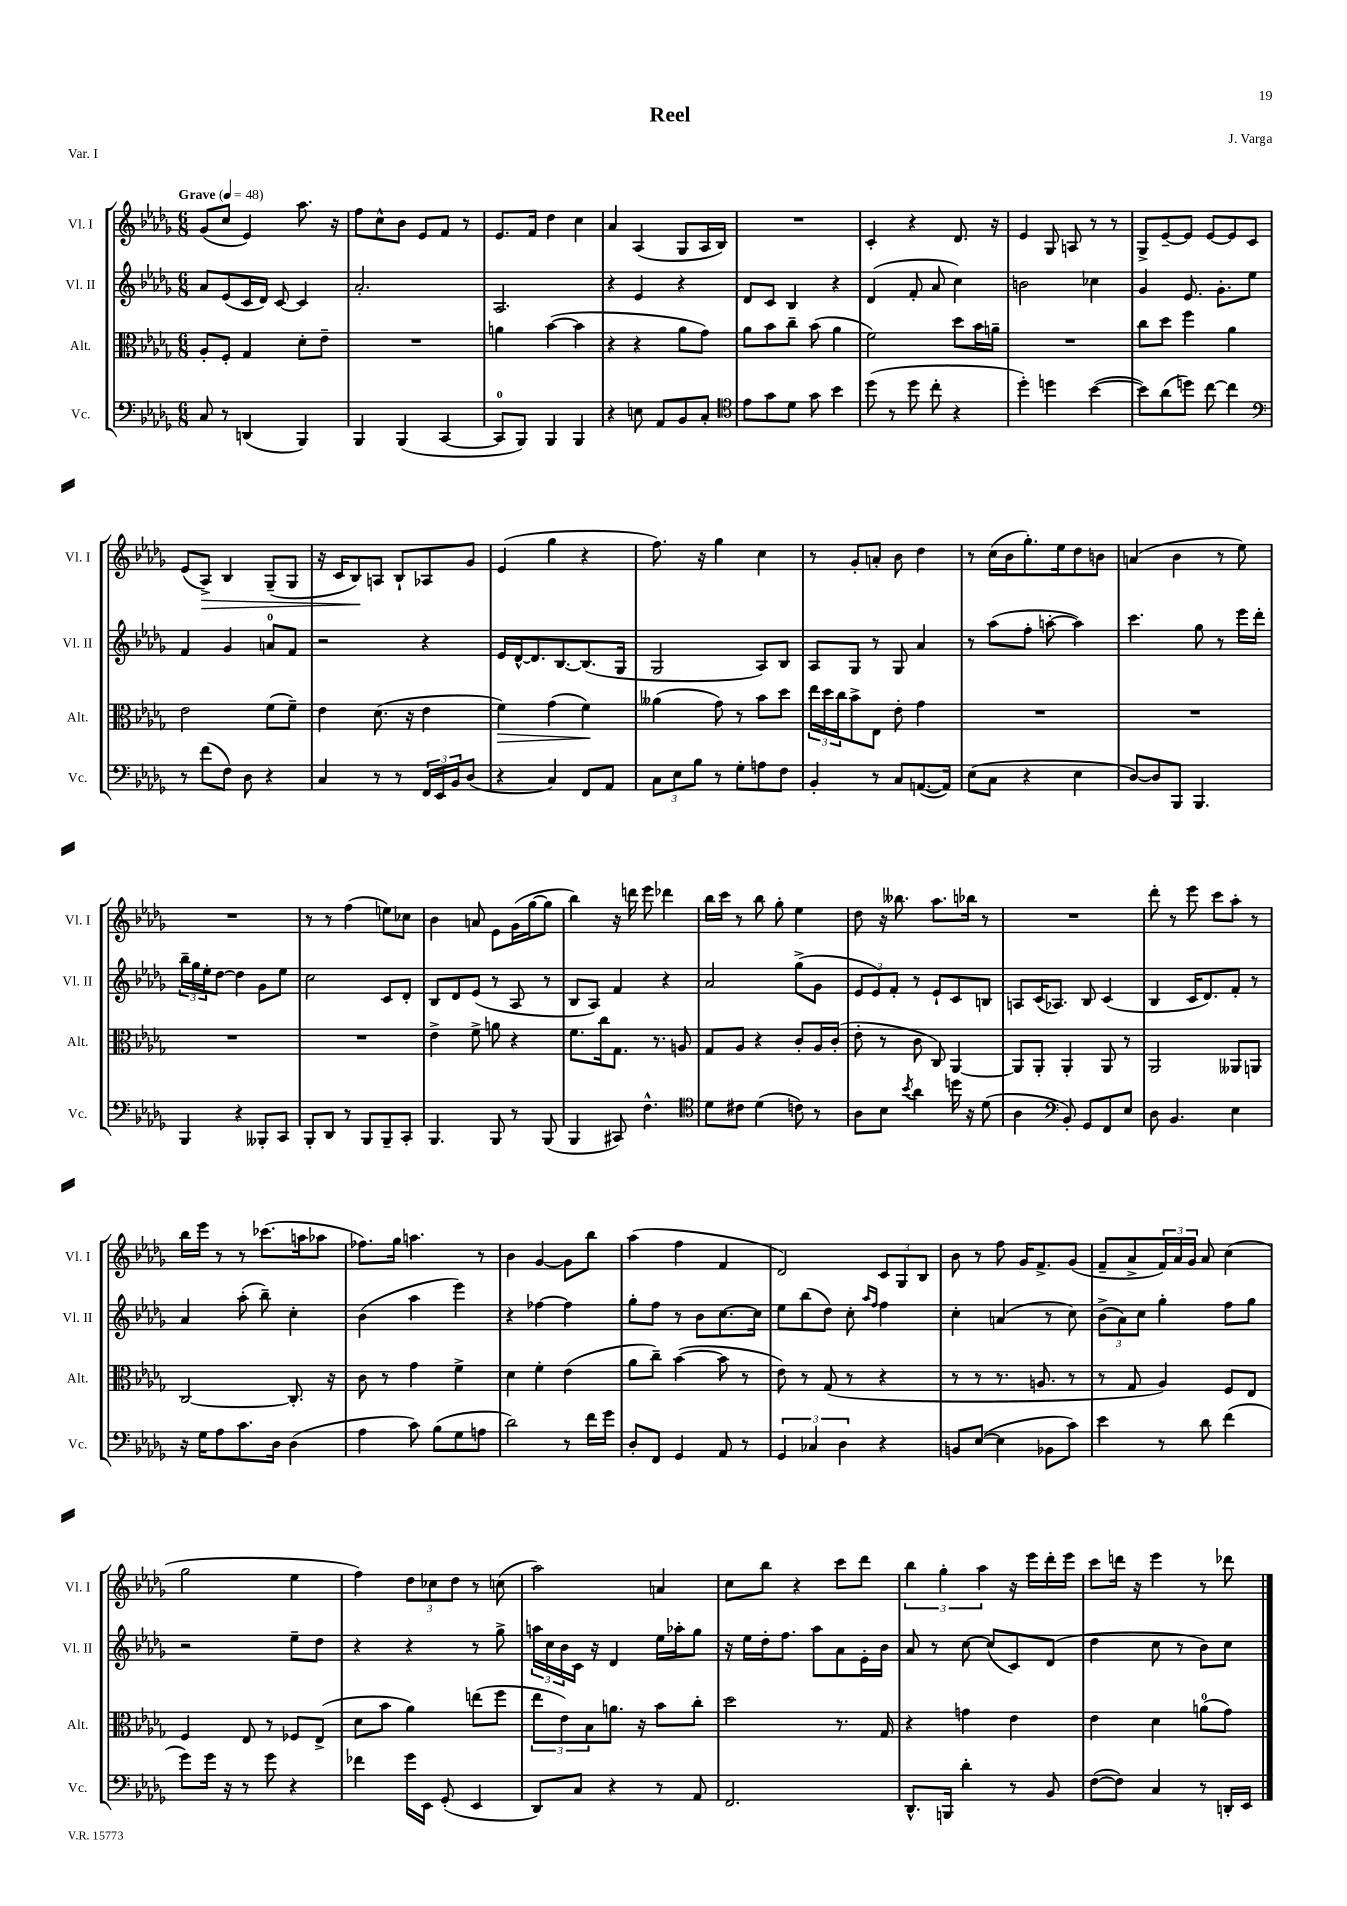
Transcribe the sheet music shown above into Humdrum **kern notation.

**kern	**kern	**kern	**kern
*staff4	*staff3	*staff2	*staff1
*clefF4	*clefC3	*clefG2	*clefG2
*k[b-e-a-d-g-]	*k[b-e-a-d-g-]	*k[b-e-a-d-g-]	*k[b-e-a-d-g-]
*M6/8	*M6/8	*M6/8	*M6/8
*MM48	*MM48	*MM48	*MM48
8C	8A-'	8a-	(8g-
8r	8F'	(8e-	8cc
(4DD	4G-	16c	4e-)
.	.	16d-)	.
.	.	[8c	.
4BBB-)	8d-'	4c]	8.aa-
.	8e-~	.	.
.	.	.	16r
=	=	=	=
4BBB-	2.r	2.a-'	8ff
.	.	.	8cc^^
(4BBB-	.	.	8b-
.	.	.	8e-
[4CC	.	.	8f
.	.	.	8r
=	=	=	=
8CC]	4a	2.A-	8.e-
8BBB-)	.	.	.
.	.	.	16f
4BBB-	([4b-	.	4dd-
4BBB-	4b-]	.	4cc
=	=	=	=
4r	4r	4r	4a-
8E	4r	4e-	(4A-
8AA-	.	.	.
8BB-	8a-	4r	8G-
8C'	8g-)	.	16A-
.	.	.	16B-)
=	=	=	=
*clefC4	*	*	*
8e-	8a-	8d-	2.r
8g-	8b-	8c	.
8d-	8cc~	4B-	.
8g-	(8b-	.	.
4b-	4a-	4r	.
=	=	=	=
(8dd-	2f)	(4d-	4c'
8r	.	.	.
8dd-	.	8f'	4r
8cc'	.	8a-	.
4r	8dd-	4cc)	8.d-
.	16b-	.	.
.	16a~	.	16r
=	=	=	=
4dd-')	2.r	2b	4e-
4dd	.	.	8G-
.	.	.	8A
([4b-	.	4cc-	8r
.	.	.	8r
=	=	=	=
8b-])	8cc	4g-	8G-^
(8a-	8dd-	.	[8e-~
8dd)	4ff	8.e-	8e-]
[8cc	.	.	[8e-
.	.	8.g-'	.
4cc]	4a-	.	8e-]
.	.	8ee-	8c
=	=	=	=
*clefF4	*	*	*
8r	2e-	4f	(8e-
(8f	.	.	8A-^)
8F)	.	4g-	4B-
8D-	.	.	.
4r	(8f	8a	(8G-~
.	8f~)	8f	8G-
=	=	=	=
4C	4e-	2r	16r
.	.	.	16c
.	.	.	8B-)
8r	(8.d-	.	8A
8r	.	.	8B-`
.	16r	.	.
24FF	4e-	4r	8A-
24EE-	.	.	.
24BB-	.	.	.
(8D-	.	.	8g-
=	=	=	=
4r	4f)	16e-	(4e-
.	.	[16d-^^	.
.	.	8.d-]	.
4C)	(4g-	.	4gg-
.	.	[8.B-	.
8FF	4f)	(8.B-]	4r
8AA-	.	.	.
.	.	16G-	.
=	=	=	=
12C	(4a--	2G-	8.ff)
12E-	.	.	.
12B-	.	.	.
.	.	.	16r
8r	8g-)	.	4gg-
8G-'	8r	.	.
8A	8b-	8A-)	4cc
8F	8dd-	8B-	.
=	=	=	=
4BB-'	24ee-	8A-	8r
.	24dd-	.	.
.	24cc	.	.
.	8b-^	8G-	8g-'
8r	8E-	8r	8a'
8C	8e-'	8G-	8b-
([8.AA	4g-	4a-	4dd-
16AA])	.	.	.
=	=	=	=
(8E-	2.r	8r	8r
8C	.	(8aa-	(16cc
.	.	.	16b-
4r	.	8ff'	8.gg-')
.	.	[8aa'	.
.	.	.	16ee-
4E-	.	4aa])	8dd-
.	.	.	8b
=	=	=	=
[8D-)	2.r	4.ccc	(4a
8D-]	.	.	.
8BBB-	.	.	4b-
4.BBB-	.	8gg-	.
.	.	8r	8r
.	.	16eee-	8ee-)
.	.	16ddd-'	.
=	=	=	=
4BBB-	2.r	24bb-~	2.r
.	.	24gg-	.
.	.	24ee-'	.
.	.	[8dd-	.
4r	.	4dd-]	.
8BBB--'	.	8g-	.
8CC	.	8ee-	.
=	=	=	=
8BBB-'	2.r	2cc	8r
8DD-	.	.	8r
8r	.	.	(4ff
8BBB-	.	.	.
8BBB-~	.	8c	8ee)
8CC'	.	8d-'	8cc-
=	=	=	=
4.BBB-	4e-^	8B-	4b-
.	.	8d-	.
.	8f^	(8e-	8a
8BBB-	8a	8r	8e-
8r	4r	8A-	(16g-
.	.	.	[16gg-
(8BBB-	.	8r	8gg-]
=	=	=	=
4BBB-	8.f	8B-	4bb-)
.	.	8A-)	.
.	16cc	.	.
8CC#)	8.G-	4f	16r
.	.	.	16ddd
4.F^^	.	.	8eee-
.	8.r	.	.
.	.	4r	4ddd-
.	8A	.	.
=	=	=	=
*clefC4	*	*	*
8d-	8G-	2a-	16bb-
.	.	.	16ccc
8c#	8A-	.	8r
(4d-	4r	.	8bb-
.	.	.	8gg-'
8c)	8c'	(8gg-^	4ee-
8r	16A-	8g-	.
.	(16c'	.	.
=	=	=	=
8A-	8e-'	12e-	8dd-
.	.	12e-)	.
8B-	8r	.	16r
.	.	12f'	.
.	.	.	8.bb--
8qb-	.	.	.
4a-	8c	8r	.
.	8C)	8e-`	8.aa-
16dd	[4AA-	8c	.
16r	.	.	16bb-
(8d-	.	8B	8r
=	=	=	=
4A-	8AA-]	8A	2.r
.	8AA-'	(16c	.
.	.	8.A-)	.
*clefF4	*	*	*
8BB-')	4AA-'	.	.
8GG-	.	8B-	.
8FF	8AA-	(4c	.
8E-	8r	.	.
=	=	=	=
8D-	2AA-	4B-	8ddd-'
4.BB-	.	.	8r
.	.	16c	8eee-
.	.	8.d-)	.
.	.	.	8ccc
4E-	8AA--	8f'	8aa-'
.	8AA	8r	8r
=	=	=	=
16r	[2C	4a-	16bb-
16G-	.	.	16eee-
8A-	.	.	8r
8.c	.	(8aa-'	8r
.	.	8bb-~)	(8.ccc-
16D-	.	.	.
(4D-	8.C']	4cc'	.
.	.	.	16aa
.	.	.	8aa-
.	16r	.	.
=	=	=	=
4A-	8c	(4b-	8.ff-)
.	8r	.	.
.	.	.	16gg-
8c)	4g-	4aa-	4.aa
(8B-	.	.	.
8G-	4f^	4eee-)	.
8A	.	.	8r
=	=	=	=
2d-)	4d-	4r	4b-
.	4f'	[4ff-	[4g-
8r	(4e-	4ff-]	8g-]
16f	.	.	8bb-
16g-	.	.	.
=	=	=	=
8D-'	8a-	8gg-'	(4aa-
8FF	8cc~)	8ff	.
4GG-	([4b-	8r	4ff
.	.	8b-	.
8AA-	8b-]	[8.cc	4f
8r	8r	.	.
.	.	16cc]	.
=	=	=	=
6GG-	8e-)	8ee-	2d-)
.	8r	(8bb-	.
6C-	.	.	.
.	(8G-	8dd-)	.
6D-	.	.	.
.	8r	8cc'	.
.	.	16qqaa-	.
.	.	16qqff	.
4r	4r	4ff	12c
.	.	.	12G-
.	.	.	12B-
=	=	=	=
8BB	8r	4cc'	8b-
([8E-	8r	.	8r
4E-]	8.r	(4a	8ff
.	.	.	16g-
.	8.A	.	8.f^
8BB-	.	8r	.
8c)	8r	8cc)	(8g-
=	=	=	=
4e-	8r	(12b-^	8f~
.	.	12a-)	.
.	8G-	.	8a-^
.	.	12cc	.
8r	4A-)	4gg-'	24f)
.	.	.	24a-
.	.	.	24g-
8d-	.	.	8a-
(4f	8F	8ff	(4cc
.	8E-	8gg-	.
=	=	=	=
8g-)	4F	2r	2gg-
16g-	.	.	.
16r	.	.	.
8r	8E-	.	.
8g-	8r	.	.
4r	8F-	8ee-~	4ee-
.	(8E-^	8dd-	.
=	=	=	=
4f-	8d-	4r	4ff)
.	8b-	.	.
16g-	4a-)	4r	12dd-
16EE-	.	.	.
.	.	.	12cc-
(8GG-'	.	.	.
.	.	.	12dd-
4EE-	(8ee	8r	8r
.	8ff	8gg-^	(8cc
=	=	=	=
8DD-)	12ee-	24aa	2aa-)
.	.	24cc	.
.	12e-)	24b-	.
8C	.	16c	.
.	12B-	.	.
.	.	16r	.
4r	8.a	4d-	.
.	16r	.	.
8r	8b-	16ee-	4a
.	.	16aa-'	.
8AA-	8cc'	8gg-	.
=	=	=	=
2.FF	2dd-	16r	8cc
.	.	16ee-	.
.	.	16dd-'	8bb-
.	.	8.ff	.
.	.	.	4r
.	.	8aa-	.
.	8.r	8a-	8ccc
.	.	16e-'	8ddd-
.	16G-	16b-	.
=	=	=	=
8.DD-^^	4r	8a-	6bb-
.	.	8r	.
.	.	.	6gg-'
16BBB	.	.	.
4d-'	4g	[8cc	.
.	.	.	6aa-
.	.	(8cc]	.
8r	4e-	8c)	16r
.	.	.	16eee-
8BB-	.	(8d-	16ddd-'
.	.	.	16eee-
=	=	=	=
([8F	4e-	4dd-	8ccc
8F])	.	.	16ddd
.	.	.	16r
4C	4d-	8cc	4eee-
.	.	8r	.
8r	(8a	8b-)	8r
16DD'	8g-)	8cc	8ddd-
16EE-	.	.	.
==	==	==	==
*-	*-	*-	*-
